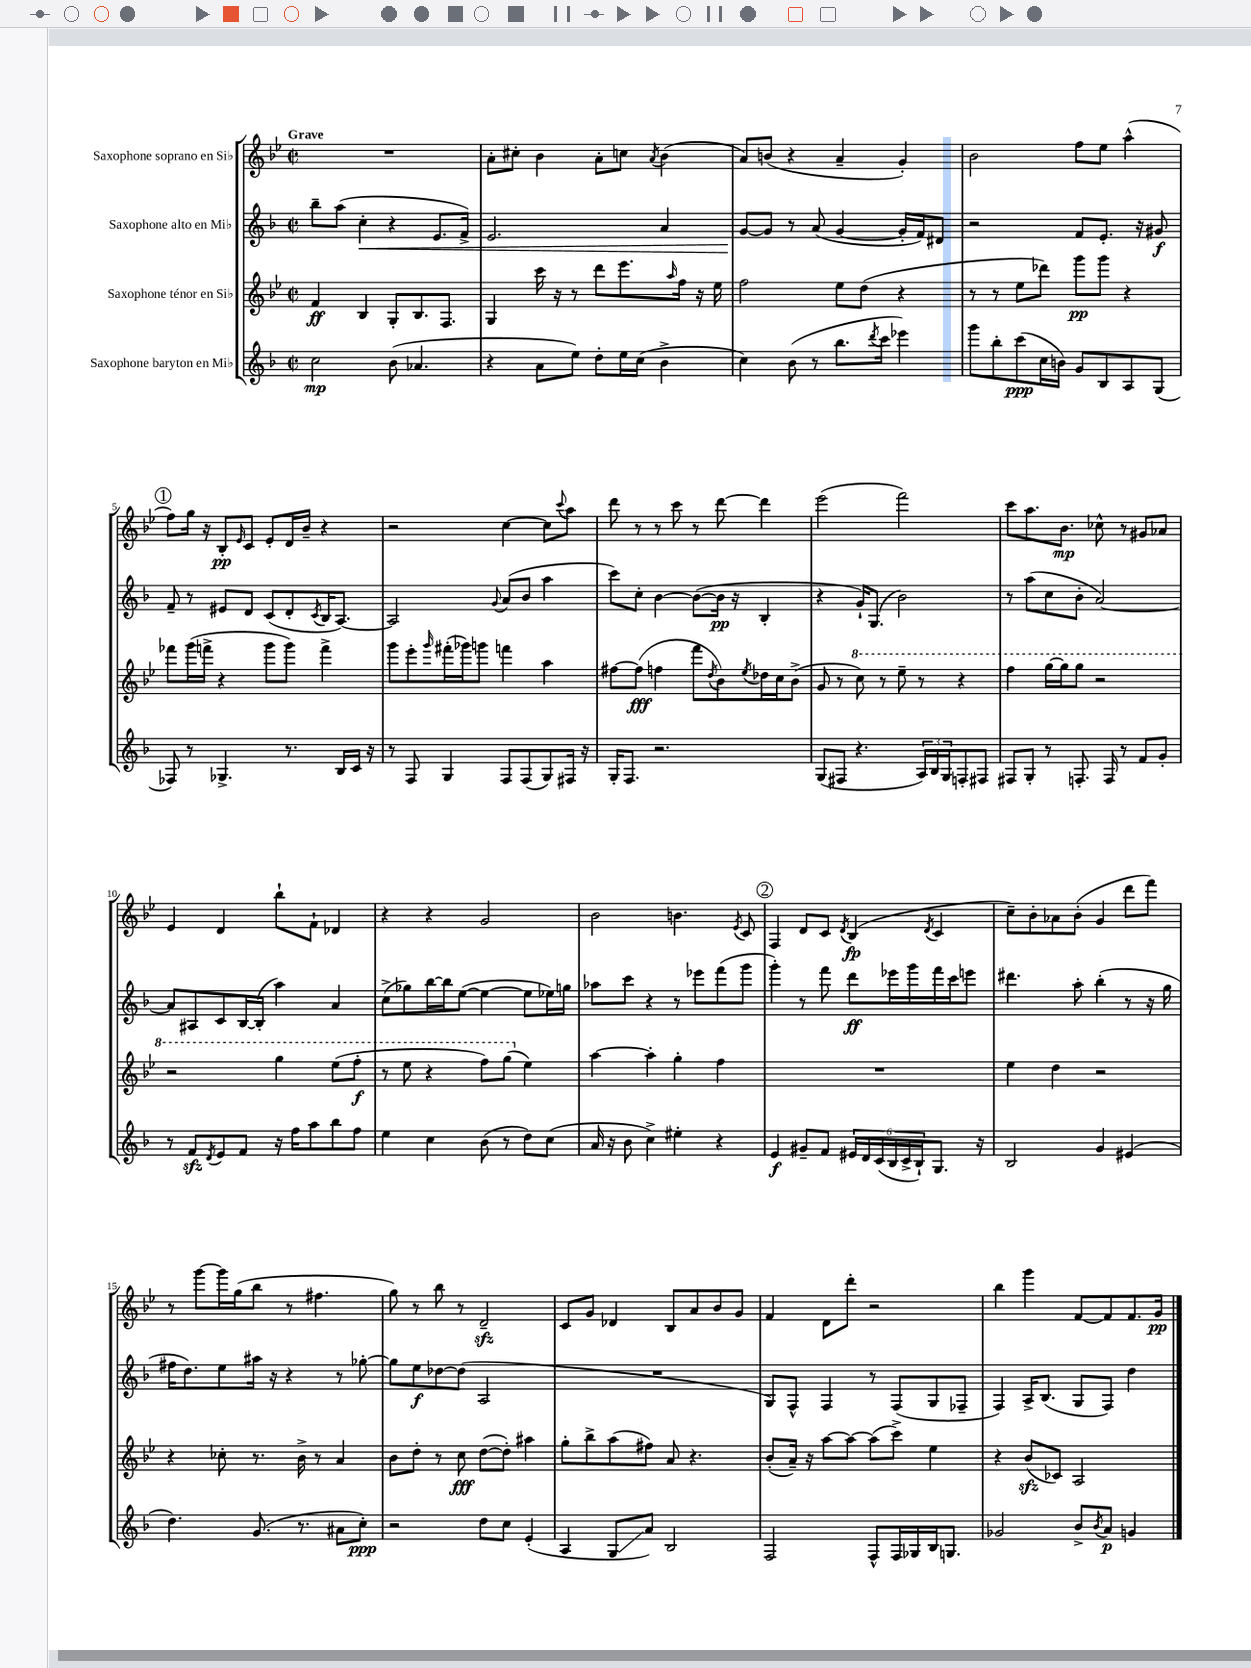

**kern	**kern	**kern	**kern
*staff4	*staff3	*staff2	*staff1
*clefG2	*clefG2	*clefG2	*clefG2
*k[b-]	*k[b-e-]	*k[b-]	*k[b-e-]
*M2/2	*M2/2	*M2/2	*M2/2
*met(c|)	*met(c|)	*met(c|)	*met(c|)
2cc	4f	8bb-~	1r
.	.	(8aa	.
.	4B-	4cc'	.
(8b-	8G'	4r	.
4.a-	8.B-	.	.
.	.	8.e	.
.	8.F	.	.
.	.	16f^)	.
=	=	=	=
4r	4G	2.e	8a'
.	.	.	8cc#'
8a	16ccc	.	4b-
.	16r	.	.
8ee)	8r	.	.
8dd'	8ddd	.	8a'
16ee	8.eee-	.	8cc
(16cc	.	.	.
.	.	.	8qa
4b-^	.	4a	(4b-
.	16qqaa	.	.
.	16ff	.	.
.	16r	.	.
.	16ee-	.	.
=	=	=	=
4cc)	2ff	[8g	8a)
.	.	8g]	(8b
(8b-	.	8r	4r
8r	.	(8a	.
8.bb-	8ee-	[4g	4a~
.	(8dd	.	.
8qddd	.	.	.
16ccc	.	.	.
4eee-)	4r	16g']	4g')
.	.	16f)	.
.	.	8d#	.
=	=	=	=
8ggg	8r	2r	2b-
8bb-'	8r	.	.
(8ccc	8ee-	.	.
16cc	8ddd-)	.	.
16b)	.	.	.
8g	8ggg	8f	8ff
8B-	8ggg	8.e'	8ee-
8A	4r	.	(4aa^^
.	.	16r	.
(8G	.	8g#	.
=	=	=	=
8F-)	8fff-	8f~	8ff)
8r	(16ggg	8r	16gg
.	16fff^	.	16r
4.G-^	4r	8e#	8B-'
.	.	.	16qqe-
.	.	8d	8c
.	8ggg	(8c	8e-'
8.r	8ggg)	8d'	16d
.	.	.	16b-~
.	.	8qc	.
.	4fff^	16B-	4r
16B-	.	[8.A)	.
16c	.	.	.
16r	.	.	.
=	=	=	=
8r	8ggg	2A]	2r
8F	8eee-'	.	.
.	16qqggg	.	.
4G	(16fff#'	.	.
.	16ggg-)	.	.
.	8ggg	.	.
.	.	8qqg	.
8F	4fff	(8a	[4cc
(8F	.	8b-	.
8G)	4aa	4aa	8cc]
.	.	.	8qqccc
16F#	.	.	8aa
16r	.	.	.
=	=	=	=
16G'	[8ff#	8ccc)	8ddd
8.F	.	.	.
.	(8ff#]	8cc'	8r
2.r	4ff	[4b-	8r
.	.	.	8ccc
.	8fff	(8b-_	8r
.	8qdd	.	.
.	8b-)	16b-]	[8ddd
.	.	16r	.
.	8qee-	.	.
.	16dd-	4B-'	4ddd]
.	16cc	.	.
.	(8b-^	.	.
=	=	=	=
(8G	8g	4r	(2eee-
8F#	8r	.	.
4.r	8ccc)	16g`)	.
.	.	(8.G	.
.	8r	.	.
.	8eee-~	2b-)	2fff)
24A)	8r	.	.
24B-	.	.	.
24G	.	.	.
8F'	4r	.	.
8F#	.	.	.
=	=	=	=
8F#	4fff	8r	8ccc
8G'	.	(8aa	8.aa
8r	[16ggg	8cc	.
.	16ggg]	.	8.b-
8.F'	8ggg	8b-'	.
.	2r	[2a)	8cc-^^
16F	.	.	.
8r	.	.	8r
8f	.	.	8g#
8g'	.	.	8a-
=	=	=	=
8r	2r	8a]	4e-
8f	.	8A#	.
8qd	.	.	.
8e	.	8c	4d
8f	.	[16B-	.
.	.	(16B-']	.
16r	4ggg	4aa)	8bb-`
16ff	.	.	.
8aa	.	.	8f`
8bb-	(8eee-	4a	4d-
8ff	8fff'	.	.
=	=	=	=
4ee	8r	(8cc^	4r
.	8eee-	8gg-)	.
4cc	4r	[16bb-	4r
.	.	16bb-]	.
.	.	([8ee	.
(8b-	8fff)	4ee_	2g
8r	(8ggg	.	.
8dd)	4ee-)	8ee]	.
(8cc	.	16ee-)	.
.	.	16gg	.
=	=	=	=
16a	[4aa	8aa-	2b-
16r	.	.	.
8b-	.	8ccc	.
4cc^)	4aa']	4r	.
4ee#'	4gg'	8r	4.b
.	.	8eee-	.
4r	4ff	(8fff	.
.	.	.	8qe-
.	.	8ggg	8c
=	=	=	=
4e	1r	4ggg')	4F
8g#~	.	8r	8d
8f	.	8fff	8c
.	.	.	8qd
24e#	.	8ddd	(4B-
24d	.	.	.
(24c	.	.	.
24B-	.	16eee-	.
24c^	.	.	.
.	.	16ggg	.
24B-`)	.	.	.
.	.	.	8qd
8.G	.	16fff	4c
.	.	16ccc	.
.	.	8eee	.
16r	.	.	.
=	=	=	=
2B-	4ee-	4.ddd#	8cc~)
.	.	.	8b-'
.	4dd	.	8a-
.	.	8aa'	(8b-'
4g	2r	(4bb-'	4g
(4e#	.	8r	8ddd
.	.	16r	8fff)
.	.	16gg	.
=	=	=	=
4.dd)	4r	16ff#	8r
.	.	8.dd)	.
.	.	.	[8ggg
.	8cc-'	8ee	16ggg]
.	.	.	(16gg
(8.g	8.r	16aa#	8bb-
.	.	16r	.
.	.	4r	8r
8.r	16b-^	.	.
.	8r	.	4.ff#
8a#	4a	8r	.
8cc')	.	[8gg-'	.
=	=	=	=
2r	8b-	8gg-]	8gg)
.	8dd'	8ee	8r
.	8r	[8dd-	8bb-
.	8cc	(8dd-]	8r
8dd	([8dd	2A	2d~
8cc	8dd'])	.	.
(4e'	4aa#	.	.
=	=	=	=
4A	8gg'	1r	8c
.	8bb-^	.	8g
8G	(8aa	.	4d-
8a)	8ff#)	.	.
2B-	8a	.	8B-
.	4.r	.	8a
.	.	.	8b-
.	.	.	8g
=	=	=	=
2F	(8b-'	8G)	4f
.	16a~)	8F^^	.
.	16r	.	.
.	[8aa	4F	8d
.	8aa_	.	8ddd'
8F^^	(8aa]	8r	2r
16F	8ccc^)	(8F	.
16G-	.	.	.
16B-	4ee-	8G	.
8.G	.	.	.
.	.	8F-~	.
=	=	=	=
2g-	4r	4F)	4bb-
.	(8b-	16A^	4ggg
.	.	(8.B-	.
.	8c-)	.	.
8b-^	2A	8G	[8f
8qb-	.	.	.
8a	.	8F)	8f]
4g	.	4dd	8.f
.	.	.	16g
==	==	==	==
*-	*-	*-	*-
